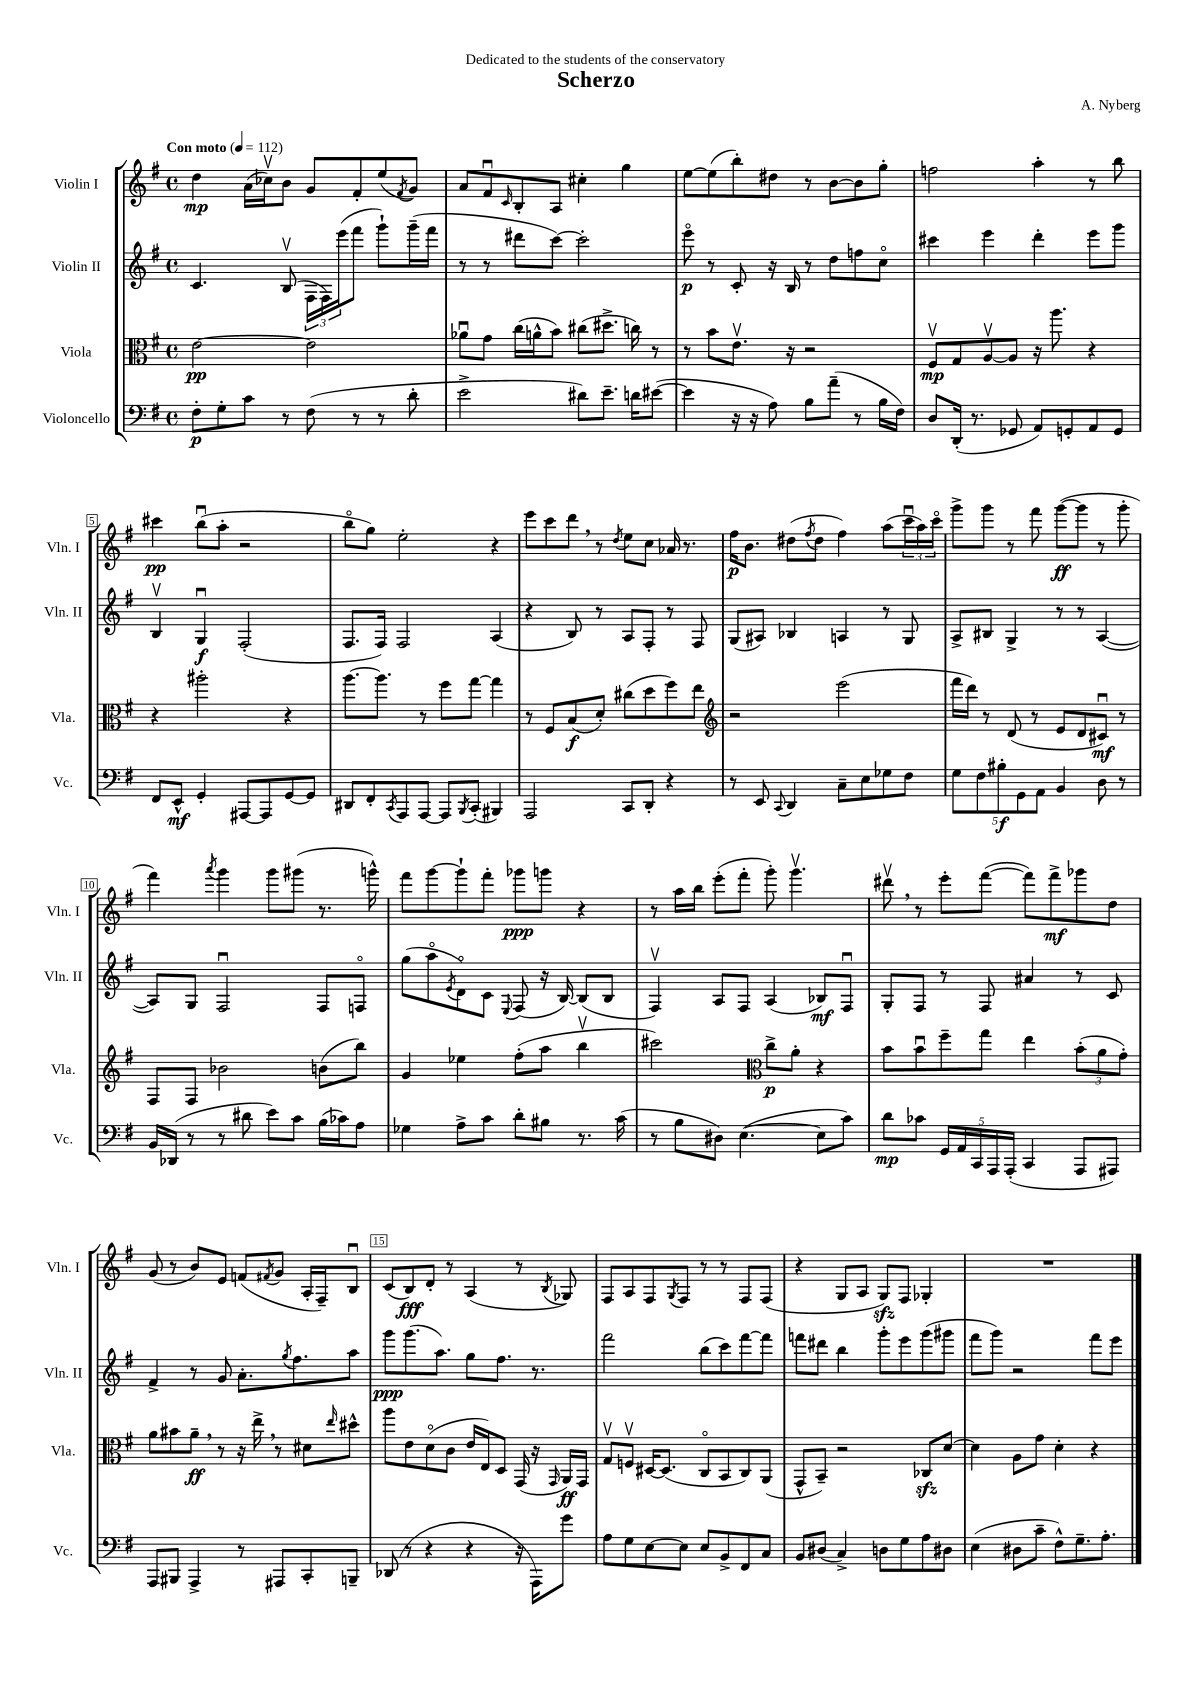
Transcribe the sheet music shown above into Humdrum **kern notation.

**kern	**dynam	**kern	**dynam	**kern	**dynam	**kern	**dynam
*part4	*part4	*part3	*part3	*part2	*part2	*part1	*part1
*staff4	*staff4	*staff3	*staff3	*staff2	*staff2	*staff1	*staff1
*I"Violoncello	*	*I"Viola	*	*I"Violin II	*	*I"Violin I	*
*I'Vc.	*	*I'Vla.	*	*I'Vln. II	*	*I'Vln. I	*
*clefF4	*	*clefC3	*	*clefG2	*	*clefG2	*
*k[f#]	*	*k[f#]	*	*k[f#]	*	*k[f#]	*
*M4/4	*	*M4/4	*	*M4/4	*	*M4/4	*
*met(c)	*	*met(c)	*	*met(c)	*	*met(c)	*
*MM112	*	*MM112	*	*MM112	*	*MM112	*
=1	=1	=1	=1	=1	=1	=1	=1
!	!	!	!	!	!	!LO:TX:a:B:t=Con moto	!
8F#'\L	p	[2e\	pp	4.c/	.	4dd\	mp
8G'\	.	.	.	.	.	.	.
8c\J	.	.	.	.	.	(16a\LL	.
.	.	.	.	.	.	16cc-Xv\J)	.
8r	.	.	.	(8Bv/	.	8b\J	.
(8F#\	.	2e\]	.	24F#\LL	.	8g/L	.
.	.	.	.	24F#\)	.	.	.
.	.	.	.	(24eee\J	.	.	.
8r	.	.	.	8fff#\J	.	8f#'/	.
8r	.	.	.	8ggg`\L)	.	(8ee/	.
.	.	.	.	.	.	8qf#/	.
8d'\	.	.	.	(16ggg~\L	.	8g/J)	.
.	.	.	.	16fff#\JJ	.	.	.
=2	=2	=2	=2	=2	=2	=2	=2
2e^\	.	8a-Xu\L	.	8r	.	8a/L	.
.	.	8g\J	.	8r	.	8f#u/	.
.	.	.	.	.	.	16qqc/	.
.	.	(16cc\LL	.	8ddd#X\L	.	8B'/	.
.	.	16an^^\J	.	.	.	.	.
.	.	8b\J)	.	[8ccc\J)	.	8A/J	.
8d#X\L)	.	(8cc#X\L	.	2ccc'\]	.	4cc#X'\	.
8.e~\J	.	8.dd#X^\J	.	.	.	.	.
.	.	.	.	.	.	4gg\	.
16dn\KL	.	16ccn\)	.	.	.	.	.
([8e#X\J	.	8r	.	.	.	.	.
=3	=3	=3	=3	=3	=3	=3	=3
4e#\]	.	8r	.	8eee\	p	[8ee\L	.
.	.	8b\L	.	8r	.	(8ee\]	.
16r	.	8.ev\J	.	8c'/	.	8bb'\)	.
16r	.	.	.	.	.	.	.
8A\)	.	.	.	16r	.	8dd#X\J	.
.	.	16r	.	16B/	.	.	.
8B\L	.	2r	.	8r	.	8r	.
(8a~\J	.	.	.	8dd\L	.	[8b\L	.
8r	.	.	.	8ffn\	.	8b\]	.
16B\LL	.	.	.	8cc\J	.	8gg'\J	.
16F#\JJ)	.	.	.	.	.	.	.
=4	=4	=4	=4	=4	=4	=4	=4
8D/L	.	8F#v/L	mp	4ccc#X\	.	2ffn\	.
(16DD'/Jk	.	8G/	.	.	.	.	.
8.r	.	.	.	.	.	.	.
.	.	[8Av/	.	4eee\	.	.	.
8GG-X/	.	8A/J]	.	.	.	.	.
8AA/L)	.	16r	.	4ddd'\	.	4aa'\	.
.	.	8.aa\	.	.	.	.	.
8GGn'/	.	.	.	.	.	.	.
8AA/	.	4r	.	8eee\L	.	8r	.
8GG/J	.	.	.	8ggg\J	.	8bb\	.
!!LO:LB:g=z
=5	=5	=5	=5	=5	=5	=5	=5
8FF#/L	.	4r	.	4Bv/	.	4ccc#X\	pp
8EE^^/J	mf	.	.	.	.	.	.
4GG'/	.	2aa#X'\	.	4Gu/	f	(8bbu\L	.
.	.	.	.	.	.	8aa'\J	.
[8AAA#X/L	.	.	.	(2F#'/	.	2r	.
8AAA#/]	.	.	.	.	.	.	.
[8GG/	.	4r	.	.	.	.	.
8GG/J]	.	.	.	.	.	.	.
=6	=6	=6	=6	=6	=6	=6	=6
8DD#X/L	.	[8.aa\L	.	8.F#/L	.	8bb\L	.
8FF#'/	.	.	.	.	.	8gg\J)	.
.	.	8.aa\J]	.	16F#/Jk)	.	.	.
8qCC/	.	.	.	.	.	.	.
8AAA/	.	.	.	2F#/	.	2ee'\	.
[8AAA/J	.	8r	.	.	.	.	.
8AAA/L]	.	8ff#\L	.	.	.	.	.
8qBBB/	.	.	.	.	.	.	.
(8CC'/J	.	[8gg\J	.	.	.	.	.
4BBB#X/)	.	4gg\]	.	(4A/	.	4r	.
=7	=7	=7	=7	=7	=7	=7	=7
2AAA/	.	8r	.	4r	.	8eee\L	.
.	.	8F#/L	.	.	.	8ccc\	.
.	.	(8B/	f	8B/)	.	8ddd,\J	.
.	.	8d'/J)	.	8r	.	8r	.
.	.	.	.	.	.	8qdd/	.
8CC/L	.	(8cc#X\L	.	8A/L	.	8ee\L	.
8DD'/J	.	8dd\	.	8F#'/J	.	8cc\J	.
4r	.	8ff#\)	.	8r	.	16a-X/	.
.	.	.	.	.	.	8.r	.
.	.	8ee\J	.	8F#/	.	.	.
=8	=8	=8	=8	=8	=8	=8	=8
*	*	*clefG2	*	*	*	*	*
8r	.	2r	.	(8G/L	.	16ff#\KL	p
.	.	.	.	.	.	8.b\J	.
8EE/	.	.	.	8A#X/J)	.	.	.
8qqCC/	.	.	.	.	.	.	.
4DD/	.	.	.	4B-X/	.	(8dd#X\L	.
.	.	.	.	.	.	8qff#/	.
.	.	.	.	.	.	8dd#\J	.
8C~\L	.	(2eee\	.	4An/	.	4ff#\)	.
8E\	.	.	.	.	.	.	.
8G-X\	.	.	.	8r	.	(8aa\L	.
8F#\J	.	.	.	8G/	.	24cccu\L	.
.	.	.	.	.	.	24aa\)	.
.	.	.	.	.	.	24ccc\JJ	.
=9	=9	=9	=9	=9	=9	=9	=9
10G\L	.	16fff#\LL	.	8A^/L	.	8ggg^\L	.
.	.	16ddd\JJ)	.	.	.	.	.
10F#\	.	.	.	.	.	.	.
.	.	8r	.	8B#X/J	.	8ggg\J	.
10B#X'\	f	.	.	.	.	.	.
.	.	(8d/	.	4G^/	.	8r	.
10GG\	.	.	.	.	.	.	.
.	.	8r	.	.	.	8fff#\	.
10AA\J	.	.	.	.	.	.	.
4BB/	.	8e/L	.	8r	.	([8ggg\L	ff
.	.	8d/	.	8r	.	8ggg\J]	.
8D\	.	8c#Xu/J)	mf	([4A/	.	8r	.
8r	.	8r	.	.	.	8ggg'\	.
!!LO:LB:g=z
=10	=10	=10	=10	=10	=10	=10	=10
16BB/LL	.	8F#/L	.	8A/L])	.	4fff#\)	.
(16DD-X/JJ	.	.	.	.	.	.	.
8r	.	8F#/J	.	8G/J	.	.	.
.	.	.	.	.	.	8qaaa/	.
8r	.	2b-X\	.	2F#u/	.	4ggg\	.
8d#X\	.	.	.	.	.	.	.
8e\L)	.	.	.	.	.	8ggg\L	.
8c\J	.	.	.	.	.	(8ggg#X\J	.
(16B\LL	.	(8bn\L	.	8F#/L	.	8.r	.
16c-X\J)	.	.	.	.	.	.	.
8A\J	.	8bb\J)	.	8Fn/J	.	.	.
.	.	.	.	.	.	16gggn^^\)	.
=11	=11	=11	=11	=11	=11	=11	=11
4G-X\	.	4g/	.	(8gg\L	.	8fff#\L	.
.	.	.	.	8aa\	.	[8ggg\	.
.	.	.	.	8qe/	.	.	.
8A^\L	.	4ee-X\	.	8d\)	.	8ggg`\]	.
8c\J	.	.	.	8c\J	.	8fff#'\J	.
.	.	.	.	8qqE/	.	.	.
8d'\L	.	(8ff#'\L	.	(8F#/	.	8ggg-X\L	ppp
8B#X\J	.	8aa\J	.	16r	.	8gggn\J	.
.	.	.	.	[16B/)	.	.	.
8.r	.	4bbv\	.	(8B/L]	.	4r	.
.	.	.	.	8B/J	.	.	.
(16c\	.	.	.	.	.	.	.
=12	=12	=12	=12	=12	=12	=12	=12
8r	.	2ccc#X\)	.	4F#v/)	.	8r	.
8B\L	.	.	.	.	.	16aa\LL	.
.	.	.	.	.	.	16bb\JJ	.
8D#X\J)	.	.	.	8A/L	.	(8eee'\L	.
([4.E\	.	.	.	8F#/J	.	8fff#'\J	.
*	*	*clefC3	*	*	*	*	*
.	.	8cc^\L	p	(4A/	.	8ggg'\)	.
.	.	8a'\J	.	.	.	4.gggv\	.
8E\L]	.	4r	.	8B-X/L)	mf	.	.
8c\J)	.	.	.	8F#u/J	.	.	.
=13	=13	=13	=13	=13	=13	=13	=13
8d\L	mp	8b\L	.	8G'/L	.	8ddd#Xv,\	.
8c-X\J	.	8bu\	.	8F#/J	.	8r	.
20GG/LL	.	8ff#~\	.	8r	.	8eee'\L	.
20AA/	.	.	.	.	.	.	.
20CC/	.	.	.	.	.	.	.
.	.	8gg\J	.	8F#/	.	([8fff#\J	.
20AAA/	.	.	.	.	.	.	.
(20AAA'/JJ	.	.	.	.	.	.	.
4CC/	.	4ee\	.	4a#X/	.	8fff#\L])	.
.	.	.	.	.	.	8fff#^\	mf
8AAA/L	.	(12b'\L	.	8r	.	8ggg-X\	.
.	.	12a\	.	.	.	.	.
8AAA#X/J)	.	.	.	8c/	.	8dd\J	.
.	.	12g'\J)	.	.	.	.	.
!!LO:LB:g=z
=14	=14	=14	=14	=14	=14	=14	=14
8AAA/L	.	8a\L	.	4f#^/	.	(8g/	.
8BBB#X/J	.	8b#X\	.	.	.	8r	.
4AAA^/	.	8a~,\J	ff	8r	.	8b/L)	.
.	.	8r	.	8g/	.	8e/J	.
8r	.	16r	.	8.a'\L	.	(8fn/L	.
.	.	16ee^,\	.	.	.	.	.
.	.	.	.	.	.	8qf#X/	.
8AAA#X/L	.	8r	.	.	.	8g/J	.
.	.	.	.	8qgg/	.	.	.
.	.	.	.	8.ff#\	.	.	.
8CC'/	.	8d#X\L	.	.	.	16A'/LL	.
.	.	.	.	.	.	16F#~/J)	.
.	.	16qqee/	.	.	.	.	.
8BBBn~/J	.	8dd#X^^\J	.	8aa\J	.	8Bu/J	.
=15	=15	=15	=15	=15	=15	=15	=15
(8DD-X/	.	8aa\L	.	8ggg\L	ppp	(8c/L	.
8r	.	8e\	.	(8.ggg\	.	8B/)	fff
4r	.	(8d\	.	.	.	8d'/J	.
.	.	.	.	8.aa\J)	.	.	.
.	.	8c\J	.	.	.	8r	.
4r	.	16e/LL	.	8gg\L	.	(4A/	.
.	.	16E/J)	.	.	.	.	.
.	.	8D/J	.	8.ff#\J	.	.	.
16r	.	(16GG/	.	.	.	8r	.
16AAA\KL)	.	16r	.	8.r	.	.	.
.	.	16qqGG/	.	.	.	8qB/	.
8g\J	.	16AA/LL)	ff	.	.	8G-X/)	.
.	.	16GG/JJ	.	.	.	.	.
=16	=16	=16	=16	=16	=16	=16	=16
8A\L	.	8Gv/L	.	2fff#\	.	8F#/L	.
8G\	.	8Fnv/J	.	.	.	8A/	.
[8E\	.	[16D#X/KL	.	.	.	8F#/	.
.	.	(8.D#/J]	.	.	.	.	.
.	.	.	.	.	.	8qG/	.
8E\J]	.	.	.	.	.	8F#/J	.
8E/L	.	8C/L	.	(8bb\L	.	8r	.
8BB^/	.	8BB/	.	8ccc\)	.	8r	.
8FF#/	.	8C/)	.	[8fff#\	.	8F#/L	.
8C/J	.	(8AA/J	.	8fff#\J]	.	(8F#/J	.
=17	=17	=17	=17	=17	=17	=17	=17
8BB/L	.	8GG^^/L	.	8fffn\L	.	4r	.
(8D#X/J	.	8BB~/J)	.	8ddd#X\J	.	.	.
4C^/)	.	2r	.	4bb\	.	8G/L	.
.	.	.	.	.	.	8A/J	.
8Dn\L	.	.	.	8ggg'\L	.	8Gzz/L)	.
8G\	.	.	.	8eee\	.	8F#/J	.
8A\	.	8C-Xzz/L	.	(8ggg\	.	4G-X'/	.
8D#X\J	.	[8d/J	.	8ggg#X\J	.	.	.
=18	=18	=18	=18	=18	=18	=18	=18
(4E\	.	4d\]	.	8fff#\L	.	1r	.
.	.	.	.	8ggg\J)	.	.	.
8D#X\L	.	8A\L	.	2r	.	.	.
8c~\J	.	8g\J	.	.	.	.	.
8F#^^\L)	.	4d'\	.	.	.	.	.
8.G~\	.	.	.	.	.	.	.
.	.	4r	.	8fff#\L	.	.	.
8.A'\J	.	.	.	.	.	.	.
.	.	.	.	8eee\J	.	.	.
==	==	==	==	==	==	==	==
*-	*-	*-	*-	*-	*-	*-	*-
